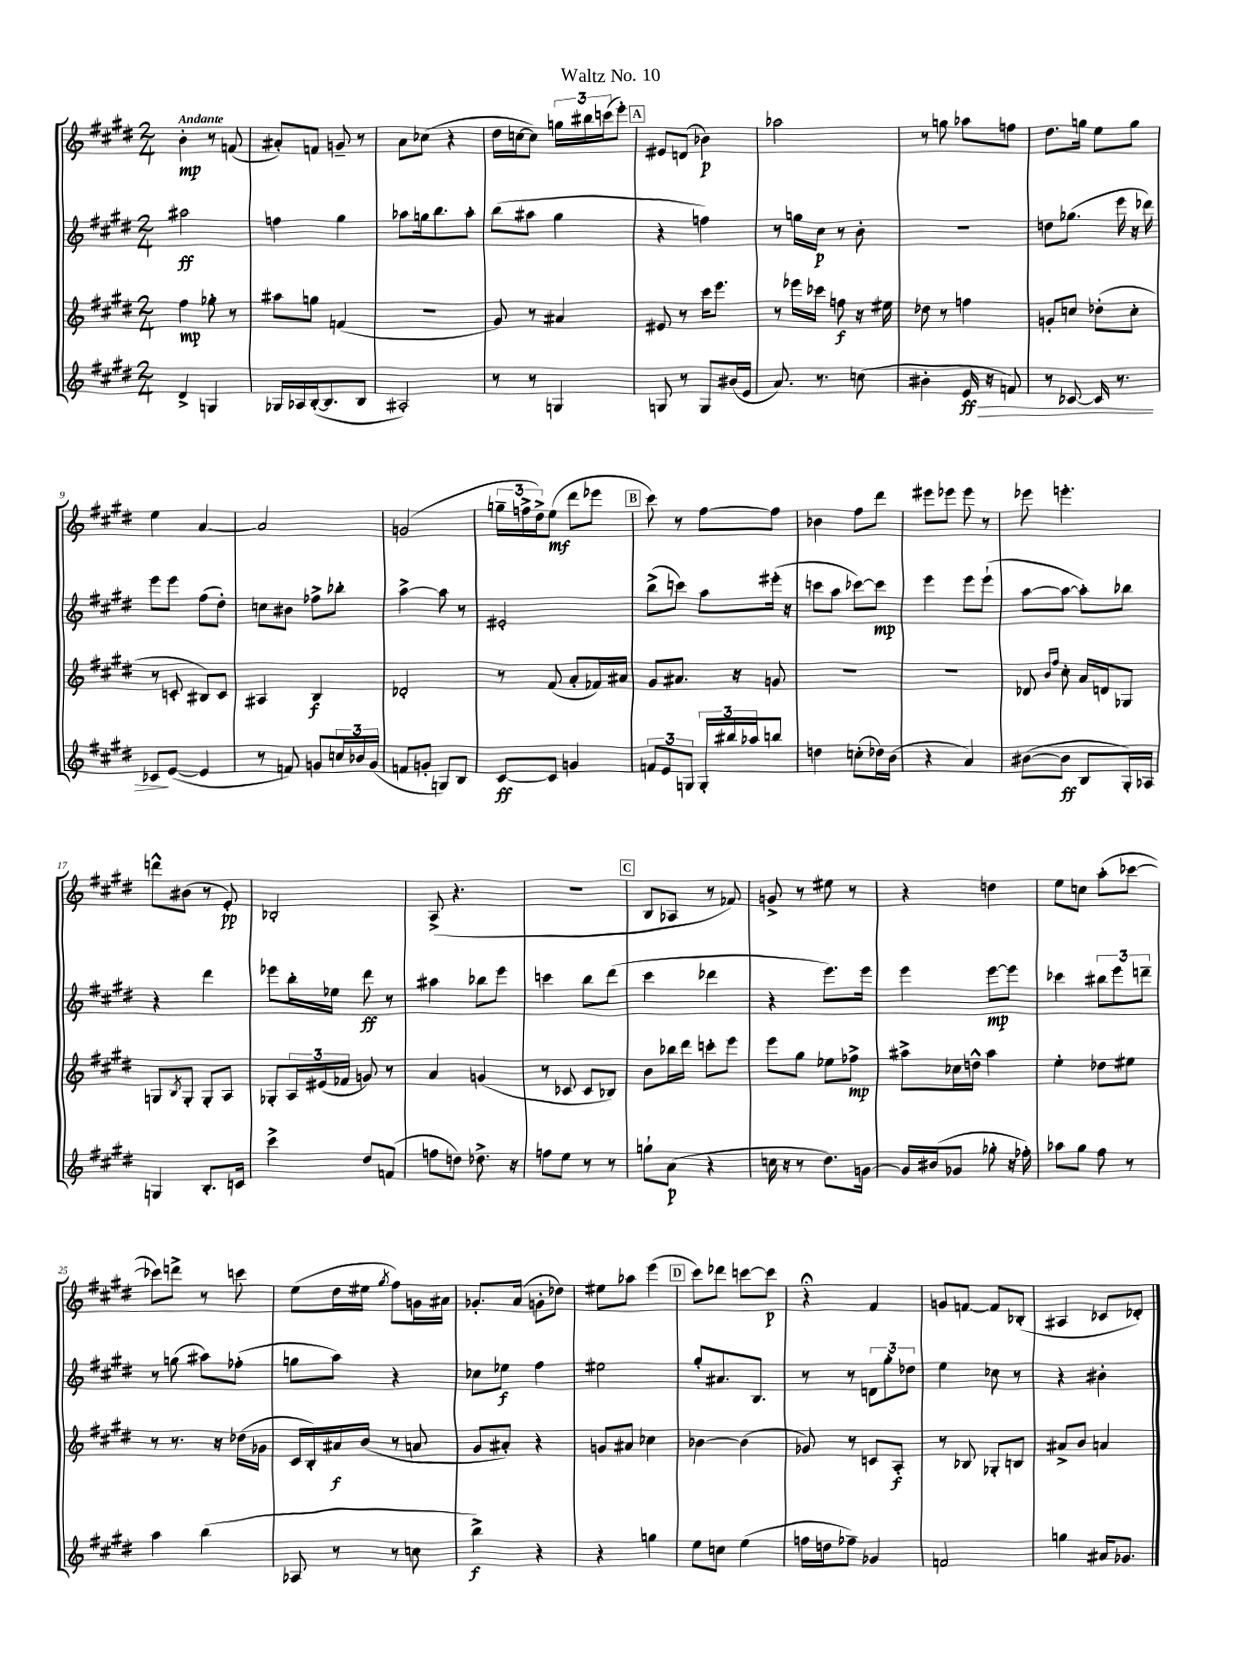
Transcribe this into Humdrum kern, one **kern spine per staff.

**kern	**dynam	**kern	**dynam	**kern	**dynam	**kern	**dynam
*part4	*part4	*part3	*part3	*part2	*part2	*part1	*part1
*staff4	*staff4	*staff3	*staff3	*staff2	*staff2	*staff1	*staff1
*clefG2	*	*clefG2	*	*clefG2	*	*clefG2	*
*k[f#c#g#d#]	*	*k[f#c#g#d#]	*	*k[f#c#g#d#]	*	*k[f#c#g#d#]	*
*M2/4	*	*M2/4	*	*M2/4	*	*M2/4	*
=1	=1	=1	=1	=1	=1	=1	=1
!	!	!	!	!	!	!LO:TX:a:B:t=Andante	!
4d#^/	.	4ff#\	mp	2aa#X\	ff	4b'\	mp
4Gn/	.	8gg-X'\	.	.	.	8r	.
.	.	8r	.	.	.	(8fn/	.
=2	=2	=2	=2	=2	=2	=2	=2
16G-X/LL	.	8aa#X\L	.	4ffn\	.	8a#X'/L)	.
16A-X/	.	.	.	.	.	.	.
([16B'/J	.	8ggn\J	.	.	.	8fn/J	.
8.B/]	.	.	.	.	.	.	.
.	.	(4fn/	.	4gg#\	.	8gn~/	.
8B/J	.	.	.	.	.	8r	.
=3	=3	=3	=3	=3	=3	=3	=3
2A#X'/)	.	2r	.	8aa-X\L	.	8a\L	.
.	.	.	.	16ggn\k	.	(8cc-X\J	.
.	.	.	.	8.bb\	.	.	.
.	.	.	.	.	.	4r	.
.	.	.	.	8aa-'\J	.	.	.
=4	=4	=4	=4	=4	=4	=4	=4
8r	.	8g#/)	.	(8bb\L	.	16dd#\LL	.
.	.	.	.	.	.	[16ccn\J	.
8r	.	8r	.	8aa#X\J	.	8cc\J])	.
4Gn/	.	4a#X/	.	4gg#\	.	24ggn\LL	.
.	.	.	.	.	.	24bb#X\	.
.	.	.	.	.	.	(24cccn\J	.
.	.	.	.	.	.	8eee'\J)	.
!!LO:REH:place=s1:t=A
=5	=5	=5	=5	=5	=5	=5	=5
8Gn/	.	8e#X/	.	4r	.	8e#X/L	.
8r	.	8r	.	.	.	(8dn/J	.
8G/L	.	16ccc#\KL	.	4ffn\)	.	4b-X\)	p
.	.	8.eee\J	.	.	.	.	.
(16b#X/L	.	.	.	.	.	.	.
16e/JJ	.	.	.	.	.	.	.
=6	=6	=6	=6	=6	=6	=6	=6
8.a/)	.	8r	.	8r	.	2aa-X\	.
.	.	16eee-X\LL	.	16ggn\LL	.	.	.
8.r	.	16ccc-X\JJ	.	16cc#\JJ	p	.	.
.	.	8ffn\	f	8r	.	.	.
(8ccn\	.	16r	.	8b'\	.	.	.
.	.	16ee#X\	.	.	.	.	.
=7	=7	=7	=7	=7	=7	=7	=7
4b#X'\	.	8dd-X\	.	2r	.	8r	.
.	.	8r	.	.	.	8ggn\	.
!	!LO:HP:b	!	!	!	!	!	!
16e/	> ff	4ffn\	.	.	.	8aa-X\L	.
16r	.	.	.	.	.	.	.
8fn/)	.	.	.	.	.	8ffn\J	.
=8	=8	=8	=8	=8	=8	=8	=8
8r	.	8gn'/L	.	8ddn\L	.	8.dd#\L	.
[8c-X/	.	8ccn/J	.	(8.gg-X\J	.	.	.
.	.	.	.	.	.	16ggn\Jk	.
16c-/]	.	(8dd-X'\L	.	.	.	8ee\L	.
8.r	.	.	.	16eee\	.	.	.
.	.	8cc'\J	.	16r	.	8gg\J	.
.	.	.	.	16ddd-X\)	.	.	.
!!LO:LB:g=z
=9	=9	=9	=9	=9	=9	=9	=9
8c-X/L	.	8r	.	8eee\L	.	4ee\	.
([8e/J	]	8cn'/	.	8eee\J	.	.	.
4e/]	.	8B#X/L)	.	(8ff#\L	.	[4a/	.
.	.	8c/J	.	8dd#'\J)	.	.	.
=10	=10	=10	=10	=10	=10	=10	=10
8r	.	4A#X/	.	8ccn\L	.	2a/]	.
8fn/)	.	.	.	8b#X\J	.	.	.
8gn/L	.	4B/	f	8ff-X^\L	.	.	.
24ccn/L	.	.	.	8bb-X'\J	.	.	.
24b-X/	.	.	.	.	.	.	.
(24g/JJ	.	.	.	.	.	.	.
=11	=11	=11	=11	=11	=11	=11	=11
8fn/L	.	2d-X'/	.	[4aa^\	.	(2gn/	.
8gn'/J	.	.	.	.	.	.	.
8Gn/L)	.	.	.	8aa\]	.	.	.
8B/J	.	.	.	8r	.	.	.
=12	=12	=12	=12	=12	=12	=12	=12
[8c#/L	ff	8r	.	2e#X'/	.	24ggn~\LL	.
.	.	.	.	.	.	24ffn^\	.
.	.	.	.	.	.	24dd#^\J)	.
8c#/J]	.	(8f#/	.	.	.	(8ee\J	mf
4gn/	.	8a'/L	.	.	.	8ddd#\L	.
.	.	16f-X/L)	.	.	.	8eee-X\J	.
.	.	16a#X/JJ	.	.	.	.	.
!!LO:REH:place=s1:t=B
=13	=13	=13	=13	=13	=13	=13	=13
12fn/L	.	8g#/L	.	(8bb^\L	.	8ccc#\)	.
12e/	.	.	.	.	.	.	.
.	.	8.a#X/J	.	8cccn\J)	.	8r	.
12Gn/J	.	.	.	.	.	.	.
24G'/LL	.	.	.	8aa\L	.	[8ff#\L	.
24bb#X/	.	.	.	.	.	.	.
.	.	16r	.	.	.	.	.
24aa-X/J	.	.	.	.	.	.	.
8bbn/J	.	8gn/	.	(16eee#X'\Jk	.	8ff#\J]	.
.	.	.	.	16r	.	.	.
=14	=14	=14	=14	=14	=14	=14	=14
4ddn\	.	2r	.	8cccn\L	.	4b-X\	.
.	.	.	.	8aa\J	.	.	.
(8ccn'\L	.	.	.	[8ccc-X\L)	.	8ff#\L	.
16dd-X\L)	.	.	.	8ccc-\J]	mp	8ddd#\J	.
(16b\JJ	.	.	.	.	.	.	.
=15	=15	=15	=15	=15	=15	=15	=15
4r	.	2r	.	4eee\	.	8eee#X\L	.
.	.	.	.	.	.	8eee-X\J	.
4a/)	.	.	.	8eee\L	.	8eee-\	.
.	.	.	.	(8eee`\J	.	8r	.
=16	=16	=16	=16	=16	=16	=16	=16
([8b#X\L	.	8d-X/	.	[8aa\L	.	8eee-X\	.
.	.	16qqb/LL	.	.	.	.	.
.	.	16qqff#/JJ	.	.	.	.	.
8b#\J]	ff	8cc#'\	.	8aa\J_	.	4.eeen'\	.
8B/L	.	16a/LL	.	8aa'\L])	.	.	.
.	.	16dn/J	.	.	.	.	.
16G#'/L)	.	8G-X/J	.	8bb-X\J	.	.	.
16A-X/JJ	.	.	.	.	.	.	.
!!LO:LB:g=z
=17	=17	=17	=17	=17	=17	=17	=17
4Gn/	.	8Gn/L	.	4r	.	8dddn^^\L	.
.	.	8qB/	.	.	.	.	.
.	.	8G'/J	.	.	.	(8b#X\J	.
8.B'/L	.	8G'/L	.	4ddd#\	.	8r	.
.	.	8A/J	.	.	.	8e'/)	pp
16cn/Jk	.	.	.	.	.	.	.
=18	=18	=18	=18	=18	=18	=18	=18
4ccc#^\	.	8G-X'/L	.	8eee-X\L	.	2B-X'/	.
.	.	24A/L	.	16bb'\L	.	.	.
.	.	(24e#X/	.	.	.	.	.
.	.	.	.	16ee-X\JJ	.	.	.
.	.	24f-X/JJ	.	.	.	.	.
8dd#/L	.	8gn/)	.	8ddd#\	ff	.	.
(8fn/J	.	8r	.	8r	.	.	.
=19	=19	=19	=19	=19	=19	=19	=19
8ffn\L	.	4a/	.	4aa#X\	.	(8A^/	.
8ddn\J)	.	.	.	.	.	4.r	.
8.dd-X^\	.	(4gn/	.	8bb-X\L	.	.	.
.	.	.	.	8eee\J	.	.	.
16r	.	.	.	.	.	.	.
=20	=20	=20	=20	=20	=20	=20	=20
8ffn\L	.	8r	.	4cccn\	.	2r	.
8ee\J	.	8c-X/	.	.	.	.	.
8r	.	8c-/L	.	8bb\L	.	.	.
8r	.	8B-X/J)	.	(8ddd#\J	.	.	.
!!LO:REH:place=s1:t=C
=21	=21	=21	=21	=21	=21	=21	=21
8ggn`\L	.	8b\L	.	4ccc#\	.	8B/L	.
(8a\J	p	16bb-X\L	.	.	.	8A-X/J	.
.	.	16ddd#\JJ	.	.	.	.	.
4r	.	8cccn'\L	.	4ddd-X\	.	8r	.
.	.	8eee\J	.	.	.	8f-X/)	.
=22	=22	=22	=22	=22	=22	=22	=22
16ccn\	.	8eee\L	.	4r	.	8gn^/	.
16r	.	.	.	.	.	.	.
8r	.	8gg#\J	.	.	.	8r	.
8.dd#\L)	.	8ee-X\L	.	8.eee\L)	.	8ee#X\	.
.	.	8ff-X^\J	mp	.	.	8r	.
[16gn\Jk	.	.	.	16eee\Jk	.	.	.
=23	=23	=23	=23	=23	=23	=23	=23
16g/LL]	.	8aa#X^\L	.	4eee\	.	4r	.
(16b#X/J	.	.	.	.	.	.	.
8g-X/J	.	16cc-X\L	.	.	.	.	.
.	.	16ddn^^\JJ	.	.	.	.	.
8gg-X'\	.	4aa#\	.	[8eee\L	mp	4ddn\	.
16r	.	.	.	8eee\J]	.	.	.
16ff-X'\)	.	.	.	.	.	.	.
=24	=24	=24	=24	=24	=24	=24	=24
8aa-X\L	.	4ee'\	.	4ccc-X\	.	8ee\L	.
8gg#\J	.	.	.	.	.	8ccn\J	.
8ff#\	.	8dd-X\L	.	12bb#X\L	.	(8aa'\L	.
.	.	.	.	12eee\	.	.	.
8r	.	8ee#X\J	.	.	.	[8ccc-X\J	.
.	.	.	.	12dddn~\J	.	.	.
!!LO:LB:g=z
=25	=25	=25	=25	=25	=25	=25	=25
4aa\	.	8r	.	8r	.	8ccc-X\L])	.
.	.	8.r	.	(8ggn\	.	8dddn^\J	.
(4bb\	.	.	.	8aa#X\L)	.	8r	.
.	.	16r	.	.	.	.	.
.	.	(16dd-X\LL	.	(8ff-X'\J	.	8cccn\	.
.	.	16g-X\JJ	.	.	.	.	.
=26	=26	=26	=26	=26	=26	=26	=26
8A-X/	.	16c#/LL	.	8ggn\L	.	(8ee\L	.
.	.	16B'/)	.	.	.	.	.
8r	.	16a#X/	f	8aa\J)	.	16dd#\L	.
.	.	(16b/JJ	.	.	.	16ee#X\JJ	.
.	.	.	.	.	.	8qgg#/	.
8r	.	8r	.	4r	.	8ff#\L)	.
8ccn\	.	8an/	.	.	.	16gn\L	.
.	.	.	.	.	.	16a#X\JJ	.
=27	=27	=27	=27	=27	=27	=27	=27
4bb^\)	f	8g#/L	.	8cc-X\L	.	8.g-X'/L	.
.	.	8a#X'/J)	.	8ee-X\J	f	.	.
.	.	.	.	.	.	(16a/Jk	.
4r	.	4r	.	4ff#\	.	8gn'\L	.
.	.	.	.	.	.	8dd-X\J)	.
=28	=28	=28	=28	=28	=28	=28	=28
4r	.	8gn/L	.	2ee#X\	.	8ee#X\L	.
.	.	8a#X/J	.	.	.	8aa-X\J	.
4ggn\	.	4cc-X\	.	.	.	(4eee\	.
!!LO:REH:place=s1:t=D
=29	=29	=29	=29	=29	=29	=29	=29
8ee\L	.	[4b-X\	.	8gg#'/L	.	8ccc#\L)	.
8ccn\J	.	.	.	8.a#X/	.	8ddd-X\J	.
(4ee\	.	(4b-\]	.	.	.	[8cccn\L	.
.	.	.	.	8.B/J	.	.	.
.	.	.	.	.	.	8ccc\J]	p
=30	=30	=30	=30	=30	=30	=30	=30
16ffn\LL	.	8g-X/)	.	8r	.	4r;<	.
16ddn\J	.	.	.	.	.	.	.
8ff-X~\J)	.	8r	.	8r	.	.	.
4g-X/	.	8cn/L	.	12dn\L	.	4f#/	.
.	.	.	.	12gg#'\	.	.	.
.	.	8A'/J	f	.	.	.	.
.	.	.	.	12dd-X\J	.	.	.
=31	=31	=31	=31	=31	=31	=31	=31
2fn/	.	8r	.	4ee\	.	8gn/L	.
.	.	8B-X/	.	.	.	[8fn/J	.
.	.	8G-X'/L	.	8cc-X\	.	8f/L]	.
.	.	8Bn/J	.	8r	.	(8B-X'/J	.
=32	=32	=32	=32	=32	=32	=32	=32
4ggn\	.	8a#X^/L	.	4r	.	4A#X/	.
.	.	8b/J	.	.	.	.	.
16a#X/KL	.	4an/	.	4b#X'\	.	8c-X/L	.
8.g-X/J	.	.	.	.	.	.	.
.	.	.	.	.	.	8d-X'/J)	.
==	==	==	==	==	==	==	==
*-	*-	*-	*-	*-	*-	*-	*-
